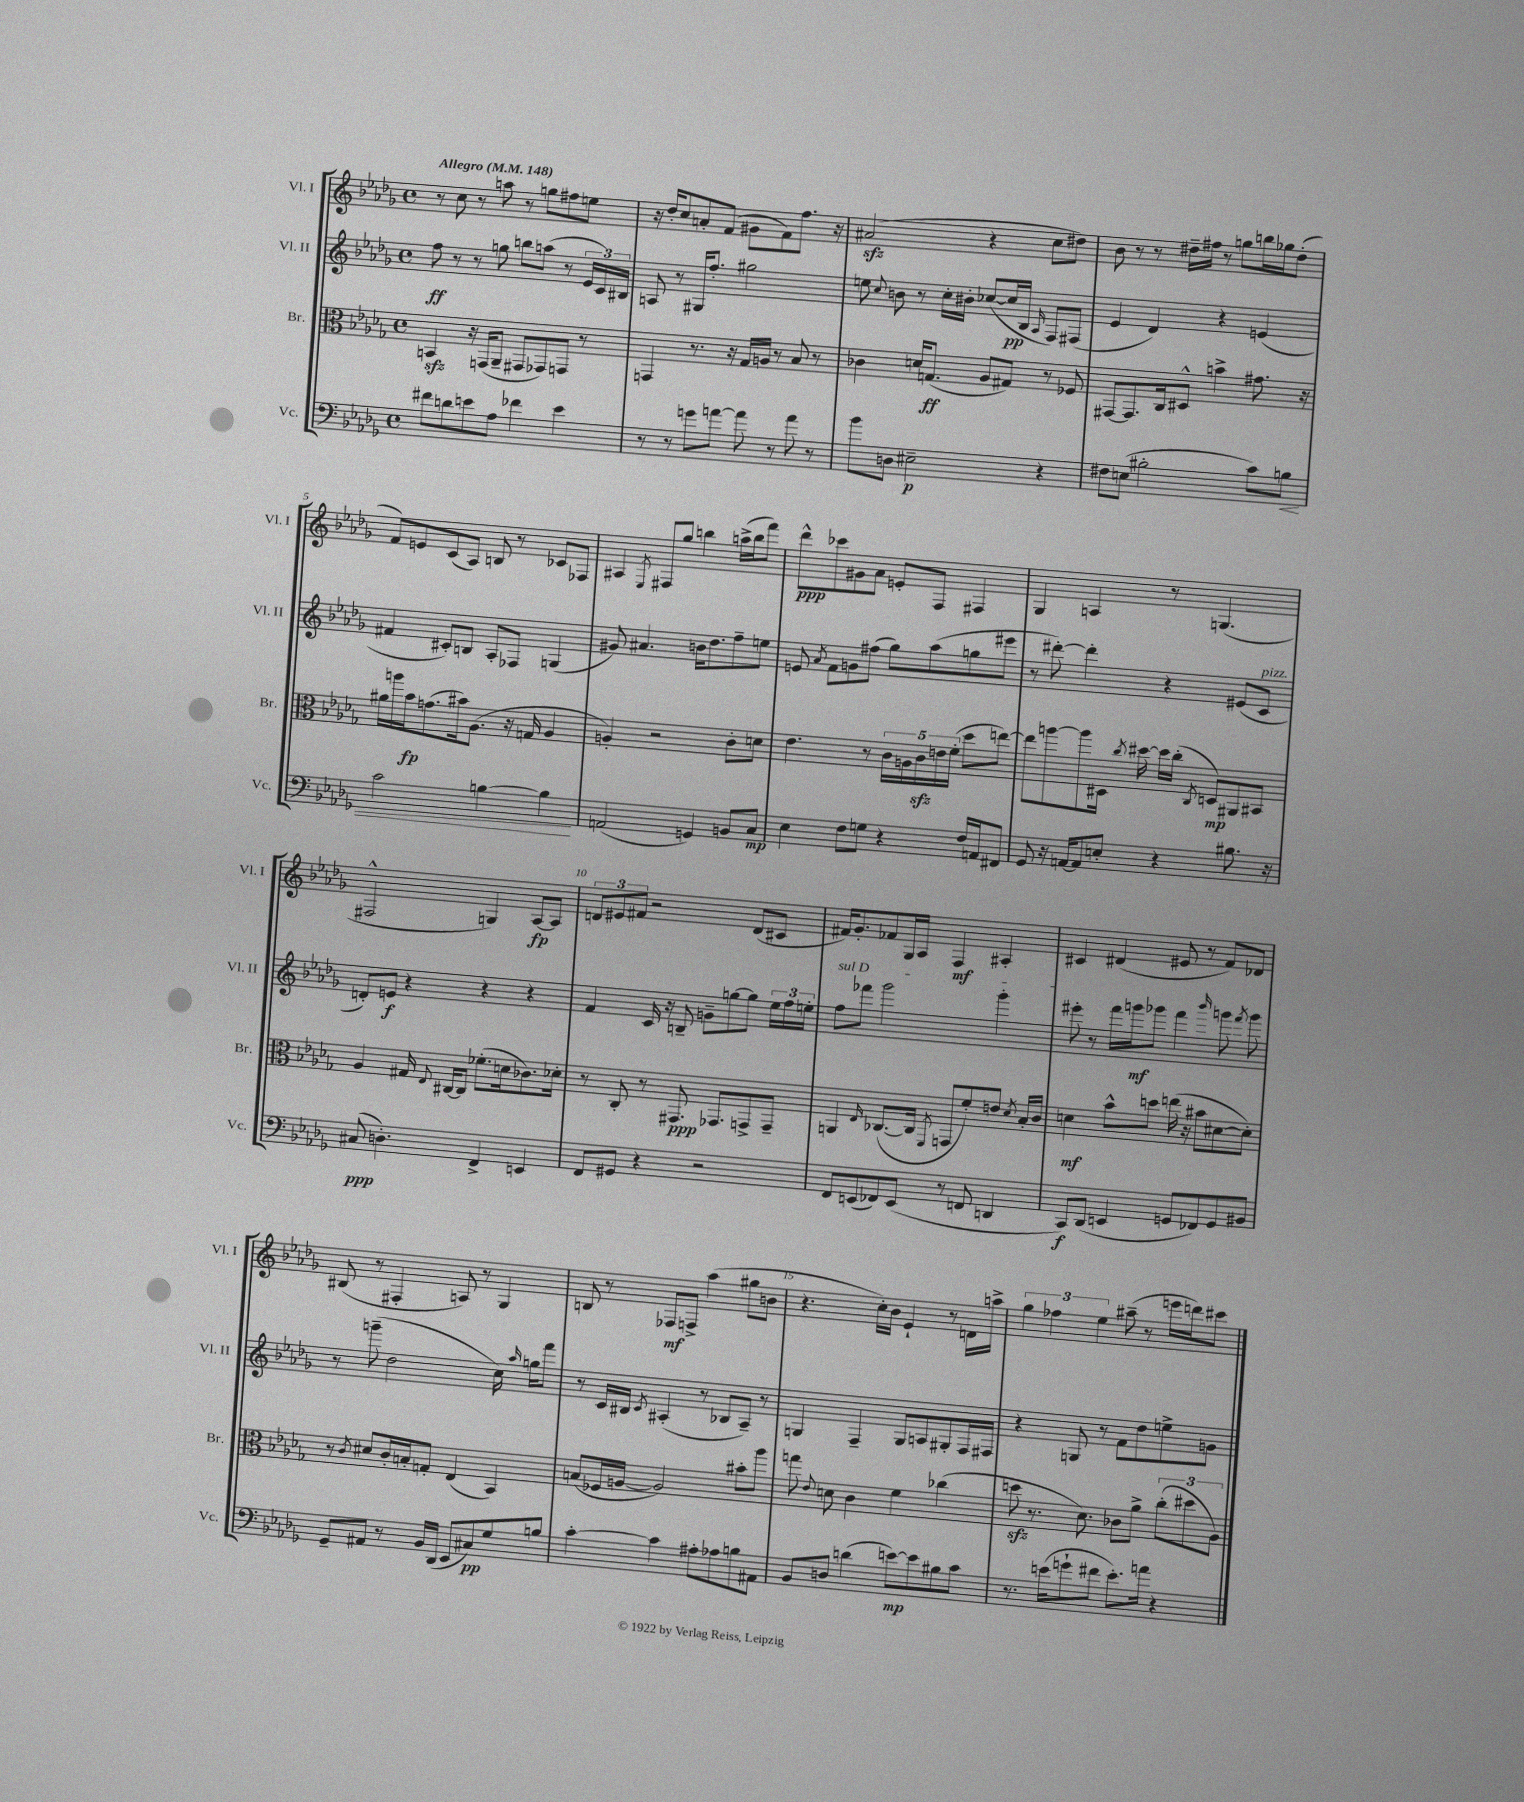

**kern	**kern	**kern	**kern
*staff4	*staff3	*staff2	*staff1
*clefF4	*clefC3	*clefG2	*clefG2
*k[b-e-a-d-g-]	*k[b-e-a-d-g-]	*k[b-e-a-d-g-]	*k[b-e-a-d-g-]
*M4/4	*M4/4	*M4/4	*M4/4
*met(c)	*met(c)	*met(c)	*met(c)
*MM148	*MM148	*MM148	*MM148
8f#	4BB	8ff	8r
8d	.	8r	8cc
8e	16r	8r	8r
.	(16GG	.	.
8A-	8AA-~	8gg	8aa
4f-	8GG#	8bb	8r
.	8GG-)	(8aa	8gg
4e	8GG	8r	8ff#
.	8r	24e-	8ee
.	.	24c)	.
.	.	24B#	.
=	=	=	=
8r	4GG	8A	16r
.	.	.	16dd-'
8r	.	8r	8cc
8g	8.r	16G#	8a'
.	.	8.ff'	.
[8a	.	.	(8f
.	16r	.	.
8a]	16G-	2gg#	8g#
.	16A	.	.
8r	8r	.	8f)
8a	8B-	.	8.ff
8r	8r	.	.
.	.	.	16r
=	=	=	=
8b-	4c-	8ee	(2a#
.	.	8qqcc	.
8D	.	8b	.
2E#~	16d	8r	.
.	(8.G	.	.
.	.	16cc'	.
.	.	16b#'	.
.	8A-	([8cc-	4r
.	8G#)	16cc-]	.
.	.	16B-	.
.	.	16qqA-	.
4r	8r	8F)	8cc
.	8F-	(8F#	8dd#)
=	=	=	=
8F#	[8GG#	4e-	8b-
(8E	8.GG#]	.	8r
2B#'	.	4d-)	8r
.	16C	.	.
.	8D#^^	.	16dd#~
.	.	.	16ff#
.	4b^	4r	8r
.	.	.	8gg
8c)	8.g#	(4e	16bb
.	.	.	16gg-
8B	.	.	(8dd#'
.	16r	.	.
=	=	=	=
2c	16a#	4f#	8f)
.	16aa	.	.
.	16b-	.	8e
.	(8.g	.	.
.	.	8c#')	(8c
.	16b#)	8B	8A-)
.	(8.A-	.	.
[4B	.	8A-'	8B
.	16r	8F-	8r
.	16G	.	.
4B]	4A-	(4G	8c-
.	.	.	8F-
=	=	=	=
(2AA	4A')	8g#)	4A#
.	.	4.a#	.
.	.	.	8qE-
.	2r	.	8F#
.	.	.	8gg-
4GG)	.	16b	4bb
.	.	8.dd-	.
8BB	8c'	8ff~	(16aa^
.	.	.	16bb
8C	8d	8ee	8fff)
=	=	=	=
4E-	4.e-	8e	8ddd-^^
.	.	8qa-	.
.	.	8f	8ccc-
8F	.	8g	8g#
8G	8r	(8ff#	8a-
4r	20c	8gg-)	8e'
.	20A	.	.
.	20c	.	.
.	.	(8aa-	8F
.	20e	.	.
.	(20f'	.	.
16F	8dd-	8gg	4F#
16AA	.	.	.
8FF#	[8ee)	8eee#	.
=	=	=	=
8GG-	8ee]	8r	4G-
16r	[8aa	[8ddd#')	.
[16AA	.	.	.
8AA]	8aa]	4ddd#']	4A
8E'	16D#	.	.
.	8qcc	.	.
.	[16dd#	.	.
4r	16dd#]	4r	8r
.	(16cc'	.	.
.	8qC	.	.
.	8D)	.	(4.G
8.B#	8AA#	(8e#	.
.	8BB#	8c	.
16r	.	.	.
=	=	=	=
(8C#	4A-	8d')	2F#^^
4.D')	.	8e	.
.	16G#	4r	.
.	8qqE-	.	.
.	[16C#	.	.
.	8C#]	.	.
4FF^	(8.f-'	4r	4G)
.	16d	.	.
4EE	8.c-)	4r	[8A-
.	.	.	8A-]
.	16d-'	.	.
=	=	=	=
8FF	8r	4f	12d
.	.	.	12e#
8GG#	8C'	.	.
.	.	.	12f#
4r	8r	16c	2r
.	.	16r	.
.	8.GG#	8B~	.
2r	.	8g~	.
.	8.GG-	.	.
.	.	[8gg	.
.	8GG^	8gg]	(8d
.	8GG~	24ee-	8c#
.	.	24ff	.
.	.	24ee'	.
=	=	=	=
8FF	4AA	8ff	16f#)
.	.	.	8.g-'
(8EE	.	8fff-	.
.	16qqE-	.	.
8FF-)	([8.C-	2ggg-	8f-
(8EE	.	.	16G-
.	16C-]	.	16A-
.	8qFF	.	.
8r	8GG	.	4F
8FF	8f')	.	.
4DD	8e	4ggg-'	4A#'
.	8qd-	.	.
.	16B-'	.	.
.	16c	.	.
=	=	=	=
8CC)	4d	8eee#'	4c#
(8DD-	.	8r	.
4EE	8b-^^	16fff	(4d#
.	.	16ggg	.
.	8dd	8ggg-	.
8GG	(16ee	4fff	8e#
.	16r	.	.
8FF-)	8b#	.	8r
.	.	16qqbbb-	.
8GG	[8d#	8ggg	8f)
.	.	8qfff	.
8BB#	8d#'])	8ggg	8d-
=	=	=	=
8GG-~	8r	8r	(8B#
.	8qc	.	.
8AA#	8d#	(8ggg~	8r
8r	16c'	2dd-	4F#'
.	16B'	.	.
16BB-	8G'	.	.
(16DD-	.	.	.
8EE-	(4E-	.	8A)
8C#)	.	.	8r
8G-	4BB-)	16cc)	4G-
.	.	16qqaa-	.
.	.	16gg	.
8B	.	8fff	.
=	=	=	=
[4c'	(8B	8r	8B
.	16F-	16c	8r
.	[16A	16B#	.
.	.	8qc	.
4c]	2A])	(4A#'	8F-
.	.	.	8F^
8A#'	.	8r	(4aa-
8A-	.	8B-	.
8B	8b#'	8A#~)	8gg#
8AA#	8aa-	8r	8b
=	=	=	=
8BB-	8gg	4G	4.r
.	8qqe-	.	.
8D	8d	.	.
(4d	4c	4F~	.
.	.	.	16cc')
.	.	.	16b-
[8e)	4f	8G	4e-`
8e]	.	8A	.
8B#	(4cc-	8G#'	8r
8c	.	16F	16d
.	.	16F#	16aa^
=	=	=	=
8.r	8dd	4r	6gg-
.	8.r	.	.
.	.	.	6ff-
(16e	.	.	.
8g`	.	8G	.
.	8.d-)	.	.
.	.	.	6ee-
8f#	.	8r	.
8.e')	8c-	8f	(8aa#~
.	8a-^	8dd-	8r
16a	.	.	.
4r	(12cc'	8ee^	16eee
.	.	.	16ddd)
.	12dd#	.	.
.	.	8g	8ccc#
.	12A-)	.	.
==	==	==	==
*-	*-	*-	*-
